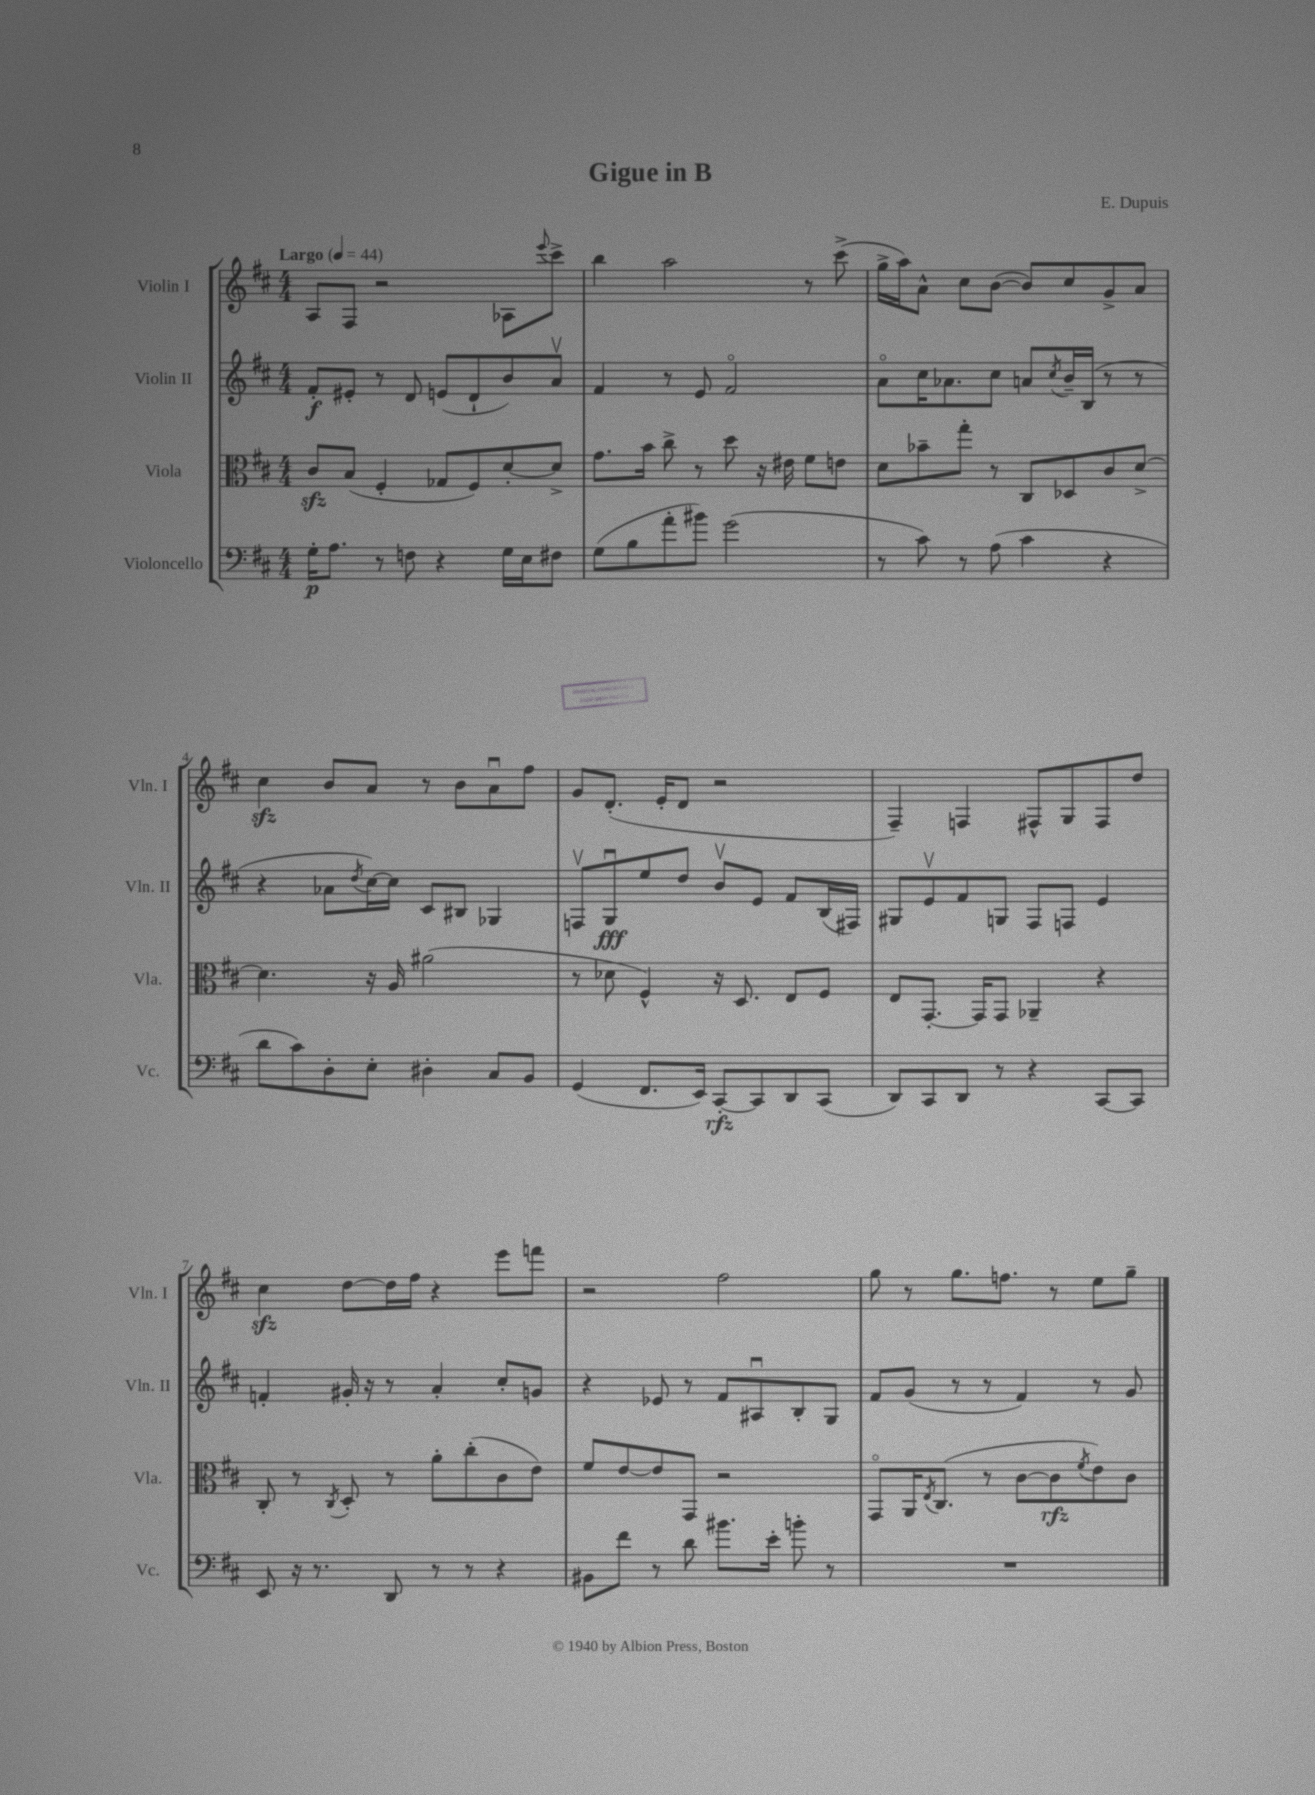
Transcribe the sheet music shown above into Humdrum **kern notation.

**kern	**dynam	**kern	**dynam	**kern	**dynam	**kern
*part4	*part4	*part3	*part3	*part2	*part2	*part1
*staff4	*staff4	*staff3	*staff3	*staff2	*staff2	*staff1
*I"Violoncello	*	*I"Viola	*	*I"Violin II	*	*I"Violin I
*I'Vc.	*	*I'Vla.	*	*I'Vln. II	*	*I'Vln. I
*clefF4	*	*clefC3	*	*clefG2	*	*clefG2
*k[f#c#]	*	*k[f#c#]	*	*k[f#c#]	*	*k[f#c#]
*M4/4	*	*M4/4	*	*M4/4	*	*M4/4
*MM44	*	*MM44	*	*MM44	*	*MM44
=1	=1	=1	=1	=1	=1	=1
!	!	!	!	!	!	!LO:TX:a:B:t=Largo
16G'\KL	p	8c#zz/L	.	8f#'/L	f	8A/L
8.A\J	.	.	.	.	.	.
.	.	(8B/J	.	8e#X'/J	.	8F#/J
8r	.	4F#'/	.	8r	.	2r
8Fn\	.	.	.	8d/	.	.
4r	.	8G-X/L	.	(8en/L	.	.
.	.	8F#/)	.	8d`/	.	.
16G\LL	.	[8d'/	.	8b/)	.	8A-X\L
16E\J	.	.	.	.	.	.
.	.	.	.	.	.	8qqeee/
8F#X\J	.	8d^/J]	.	8av/J	.	8ccc#^\J
=2	=2	=2	=2	=2	=2	=2
(8G\L	.	8.g\L	.	4f#/	.	4bb\
8B\	.	.	.	.	.	.
.	.	16b\Jk	.	.	.	.
8a'\	.	8cc#^\	.	8r	.	2aa\
8b#X\J)	.	8r	.	8e/	.	.
(2g\	.	8dd\	.	2f#/	.	.
.	.	16r	.	.	.	.
.	.	16e#X\	.	.	.	.
.	.	8f#\L	.	.	.	8r
.	.	8en\J	.	.	.	(8ccc#^\
=3	=3	=3	=3	=3	=3	=3
8r	.	8d\L	.	8a\L	.	16gg^\LL
.	.	.	.	.	.	16aa\J)
8c#\)	.	8b-X~\	.	16cc#\K	.	8a^^\J
.	.	.	.	8.a-X\	.	.
8r	.	8gg'\J	.	.	.	8cc#\L
(8A\	.	8r	.	8cc#\J	.	([8b\J
4c#\	.	8C#/L	.	8an/L	.	8b/L])
.	.	.	.	8qcc#/	.	.
.	.	8D-X/	.	16b~/L	.	8cc#/
.	.	.	.	(16B/JJ	.	.
4r	.	8c#/	.	8r	.	8g^/
.	.	[8d^/J	.	8r	.	8a/J
!!LO:LB:g=z
=4	=4	=4	=4	=4	=4	=4
8d\L	.	4.d\]	.	4r	.	4cc#zz\
8c#\)	.	.	.	.	.	.
8D'\	.	.	.	8a-X\L	.	8b/L
.	.	.	.	8qdd/	.	.
8E'\J	.	16r	.	[16cc#\L)	.	8a/J
.	.	16A/	.	16cc#\JJ]	.	.
4D#X'\	.	(2a#X\	.	8c#/L	.	8r
.	.	.	.	8B#X/J	.	8b\L
8C#/L	.	.	.	4G-X/	.	8au\
8BB/J	.	.	.	.	.	8ff#\J
=5	=5	=5	=5	=5	=5	=5
(4GG/	.	8r	.	8Fnv/L	.	8g/L
.	.	8d-X\	.	8Gu/	fff	(8.d'/J
8.FF#/L	.	4F#^^/)	.	8ee/	.	.
.	.	.	.	.	.	16e'/KL
.	.	.	.	8dd/J	.	8d/J
16EE/Jk)	.	.	.	.	.	.
[8CC#'/L	rfz	16r	.	8bv/L	.	2r
.	.	8.D/	.	.	.	.
8CC#/]	.	.	.	8e/J	.	.
8DD/	.	8E/L	.	8f#/L	.	.
(8CC#/J	.	8F#/J	.	(16B/L	.	.
.	.	.	.	16F#X/JJ)	.	.
=6	=6	=6	=6	=6	=6	=6
8DD/L)	.	8E/L	.	8G#X/L	.	4F#~/)
8CC#/	.	[8.GG'/J	.	8ev/	.	.
8DD/J	.	.	.	8f#/	.	4Fn/
.	.	16GG/KL]	.	.	.	.
8r	.	8GG/J	.	8Gn/J	.	.
4r	.	4AA-X~/	.	8F#/L	.	8F#X^^/L
.	.	.	.	8Fn/J	.	8G/
[8CC#/L	.	4r	.	4e/	.	8F#/
8CC#/J]	.	.	.	.	.	8dd/J
!!LO:LB:g=z
=7	=7	=7	=7	=7	=7	=7
8EE/	.	8C#'/	.	4fn'/	.	4cc#zz\
16r	.	8r	.	.	.	.
8.r	.	.	.	.	.	.
.	.	8qC#/	.	.	.	.
.	.	8D'/	.	16g#X'/	.	[8dd\L
.	.	.	.	16r	.	.
8DD/	.	8r	.	8r	.	16dd\L]
.	.	.	.	.	.	16ff#\JJ
8r	.	8a'\L	.	4a'/	.	4r
8r	.	(8cc#'\	.	.	.	.
4r	.	8c#\	.	8cc#'/L	.	8eee\L
.	.	8e\J)	.	8gn/J	.	8fffn\J
=8	=8	=8	=8	=8	=8	=8
8BB#X\L	.	8f#/L	.	4r	.	2r
8f#\J	.	[8e/	.	.	.	.
8r	.	8e/]	.	8e-X/	.	.
8d\	.	8GG/J	.	8r	.	.
8.b#X\L	.	2r	.	8f#/L	.	2ff#\
.	.	.	.	8A#Xu/	.	.
16e'\Jk	.	.	.	.	.	.
8bn'\	.	.	.	8B'/	.	.
8r	.	.	.	8G/J	.	.
=9	=9	=9	=9	=9	=9	=9
1r	.	8GG/L	.	8f#/L	.	8gg\
.	.	16AA/K	.	(8g/J	.	8r
.	.	8qE/	.	.	.	.
.	.	(8.C#/J	.	.	.	.
.	.	.	.	8r	.	8.gg\L
.	.	8r	.	8r	.	.
.	.	.	.	.	.	8.ffn\J
.	.	[8c#\L	.	4f#/)	.	.
.	.	8c#\]	rfz	.	.	8r
.	.	8qf#/	.	.	.	.
.	.	8e\)	.	8r	.	8ee\L
.	.	8c#\J	.	8g/	.	8gg~\J
==	==	==	==	==	==	==
*-	*-	*-	*-	*-	*-	*-
